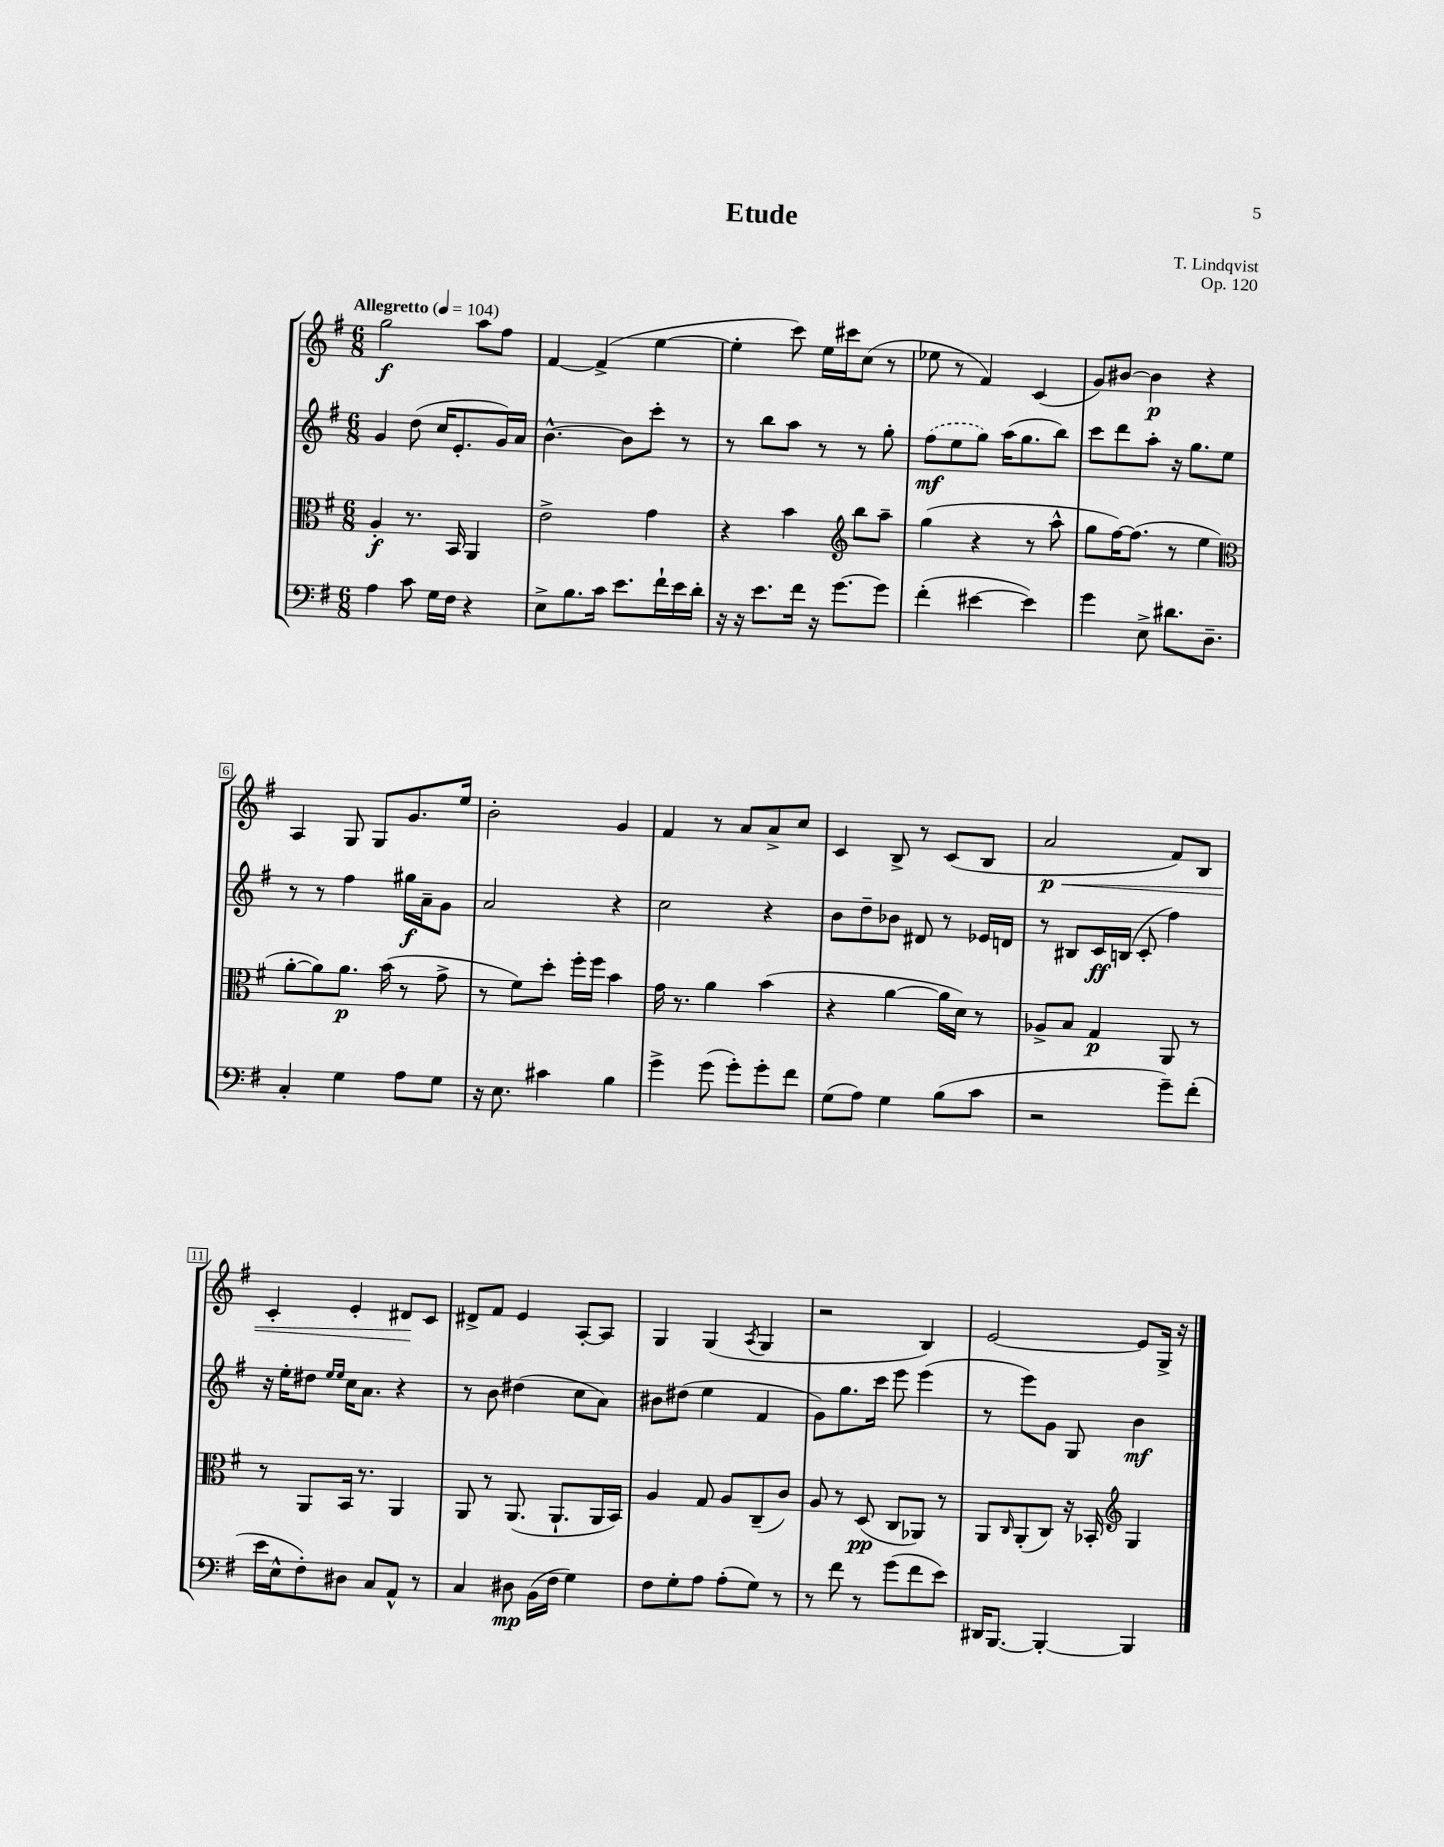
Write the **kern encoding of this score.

**kern	**kern	**kern	**kern
*staff4	*staff3	*staff2	*staff1
*clefF4	*clefC3	*clefG2	*clefG2
*k[f#]	*k[f#]	*k[f#]	*k[f#]
*M6/8	*M6/8	*M6/8	*M6/8
*MM104	*MM104	*MM104	*MM104
4A\	4A'/	4g/	2gg\
8c\	8.r	(8dd\	.
16G\LL	.	16cc/LK	.
16F#\JJ	16BB/	8.e'/	.
4r	4AA/	.	8aa\L
.	.	16g/L)	8ff#\J
.	.	16a/JJ	.
=	=	=	=
8E^\L	2e^\	[4.b^^\	[4f#/
8.B\	.	.	.
.	.	.	(4f#^/]
16c\Jk	.	.	.
8.e\L	.	8b\]L	.
.	4g\	8ccc'\J	[4ee\
16f#`\L	.	.	.
16e\	.	8r	.
16d'\JJ	.	.	.
=	=	=	=
16r	4r	8r	4ee'\]
16r	.	.	.
8.e\L	.	8bb\L	.
.	4b\	8aa\J	8ccc\)
16f#\Jk	.	.	.
16r	.	8r	16ee\LL
[8.g\L	.	.	16ccc#\J
*	*clefG2	*	*
.	8bb\L	8r	(8cc\J
8g\]J	8aa~\J	8gg'\	8r
=	=	=	=
(4f#'\	(4gg\	(8ff#\L	8ee-\
.	.	8ee\	8r
[4e#\	4r	8gg\J)	4f#/)
.	.	(16aa\LK	.
.	.	8.gg\	.
4e#\])	8r	.	(4c/
.	8aa^^\	8bb\J)	.
=	=	=	=
4g\	8gg\L	8ccc\L	8g/L)
.	[16ff#\K)	8ddd\	[8b#/J
.	(8.ff#\]J	.	.
8E^\	.	8aa'\J	4b#\]
8.d#\L	8r	16r	.
.	.	8.gg\L	.
.	4ee\	.	4r
8.D~\J	.	.	.
.	.	8ee\J	.
=	=	=	=
*	*clefC3	*	*
4C'/	[8a'\L	8r	4A/
.	8a\])	8r	.
4G\	8.a\J	4ff#\	8G/
.	.	.	8G/L
.	(16b\	.	.
8A\L	8r	16gg#\LL	8.g/
.	.	16a~\J	.
8G\J	8g^\	8g\J	.
.	.	.	16ee/Jk
=	=	=	=
16r	8r	2a/	2b'\
8.E\	.	.	.
.	8f#\L)	.	.
4c#\	8dd'\J	.	.
.	16ff#'\LL	.	.
.	16ff#\JJ	.	.
4B\	4b\	4r	4g/
=	=	=	=
4g^\	16g\	2cc\	4f#/
.	8.r	.	.
(8g\	4a\	.	8r
8g'\L)	.	.	8a/L
8g'\	(4b\	4r	8a^/
8f#\J	.	.	8cc/J
=	=	=	=
(8G\L	4r	8b\L	4c/
8A\J)	.	8dd~\	.
4G\	[4a\	8b-\J	8B^/
.	.	8d#/	8r
(8B\L	16a\]LL	8r	(8c/L
.	16d\JJ)	.	.
8c\J	8r	16e-/LL	8B/J
.	.	16d/JJ	.
=	=	=	=
2r	8A-^/L	8r	2a/
.	8B/J	8B#/L	.
.	4G/	16c/L	.
.	.	(16B/JJ	.
.	.	8c'/	.
8g~\L)	8AA/	4ff#\)	8f#/L)
(8f#'\J	8r	.	8B/J
=	=	=	=
16e\LL	8r	16r	4c'/
16E^^\J	.	16ee'\LK	.
8F#'\)	8AA/L	8dd#\J	.
.	.	16qqee/LL	.
.	.	16qqee/JJ	.
8D#\J	16BB/Jk	16cc\LK	4e'/
.	8.r	8.a\J	.
8C/L	.	.	.
8AA^^/J	4AA/	4r	8d#/L
8r	.	.	8c/J
=	=	=	=
4C/	8AA/	8r	8d#^/L
.	8r	8b\	8f#/J
8D#\	(8.AA/	(4dd#\	4e/
(16BB\LL	.	.	.
16F#\JJ	8.AA`/L	.	.
4G\)	.	8cc\L	[8A'/L
.	16AA/L	8a\J)	8A/]J
.	16BB/JJ)	.	.
=	=	=	=
8F#\L	4A/	8b#\L	4G/
8G'\	.	(8dd#\J	.
8A\J	8G/	4ee\	(4G/
(8A'\L	8A/L	.	.
.	.	.	8qA/
8G\J)	(8C~/	4f#/	4G/
8r	8c/J)	.	.
=	=	=	=
8r	8A/	8g\L)	2r
8f#\	8r	8.gg\	.
8r	(8D/	.	.
.	.	16ccc\Jk	.
(8g\L	8C/L	8eee\	.
8f#\	8AA-/J)	(4eee\	4B/)
8e\J)	8r	.	.
=	=	=	=
16DD#/LK	8AA/L	8r	[2e/
[8.BBB/J	.	.	.
.	16qqC/	.	.
.	(8AA'/	8eee\L)	.
4BBB'/_	8C/J)	8g\J	.
.	16r	8G/	.
.	16BB-'/	.	.
*	*clefG2	*	*
4BBB/]	4G/	4b\	8e/]L
.	.	.	16G^/Jk
.	.	.	16r
==	==	==	==
*-	*-	*-	*-
